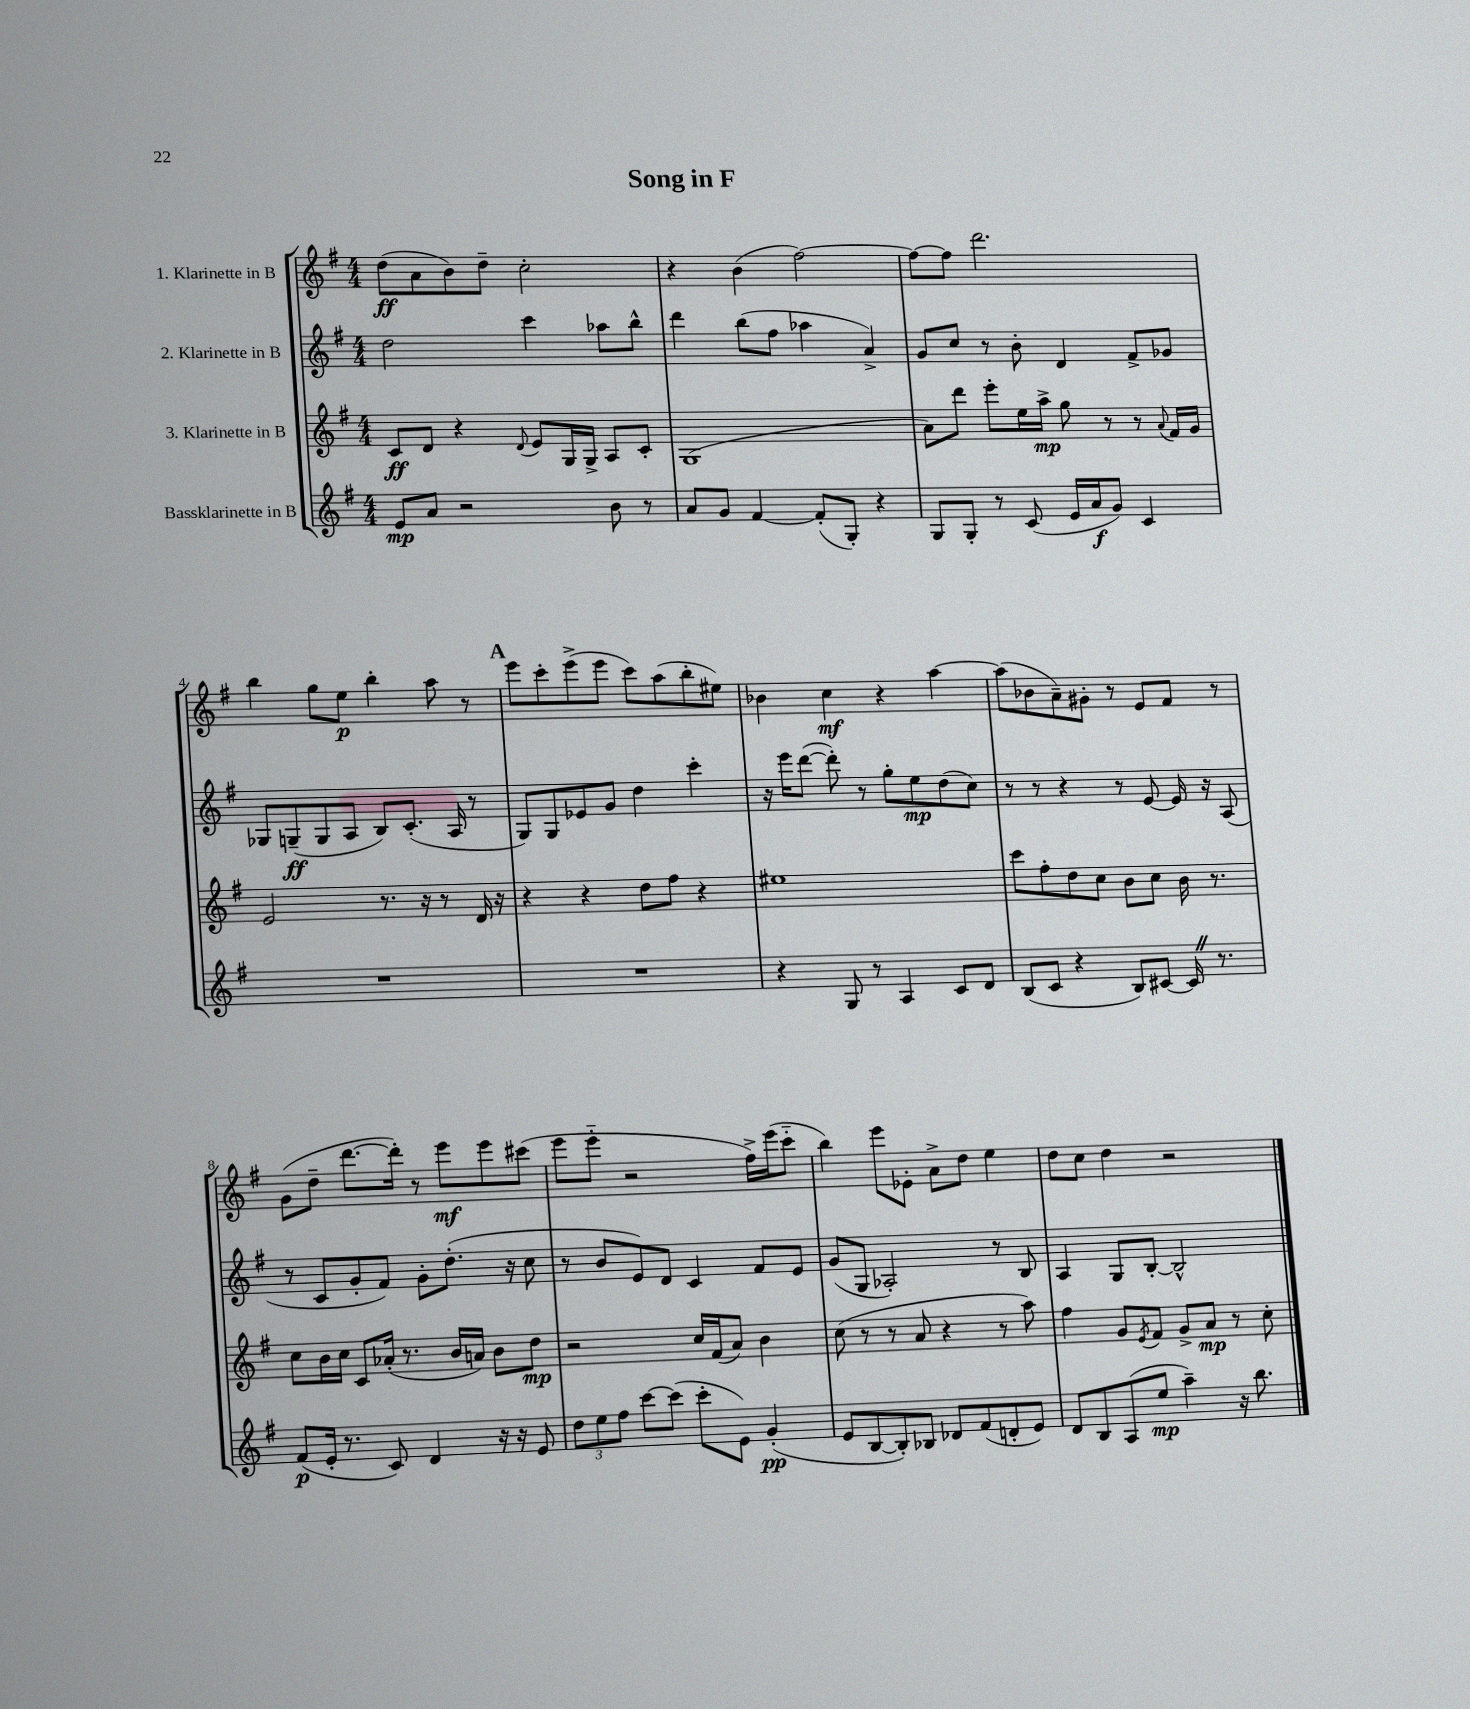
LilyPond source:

\header { title = "Song in F" }
<<
\new StaffGroup <<
\new Staff = "s0" \with { instrumentName = "1. Klarinette in B" } {
    \clef treble \key g \major \numericTimeSignature \time 4/4
    d''8\ff( a'8 b'8) d''8-- c''2-. |
    r4 b'4( fis''2~) |
    fis''8~ fis''8 d'''2. |
    b''4 g''8 e''8\p b''4-. a''8 r8 |
    \mark \markup { \bold "A" } e'''8 c'''8-. e'''8->( e'''8 c'''8) a''8( b''8-. eis''8) |
    bes'4 c''4\mf r4 a''4~ |
    a''8( bes'8 a'8--) gis'8-. r8 e'8 fis'8 r8 |
    g'8( d''8-- d'''8.~ d'''16-.) r8 e'''8\mf e'''8 cis'''8( |
    e'''8 e'''8-_ r2 fis''16->) e'''16( c'''8-_ |
    b''4) e'''8 ees'8-. a'8-> d''8 e''4 |
    d''8 c''8 d''4 r2 \bar "|." |
}
\new Staff = "s1" \with { instrumentName = "2. Klarinette in B" } {
    \clef treble \key g \major \numericTimeSignature \time 4/4
    d''2 c'''4 aes''8 b''8-^ |
    d'''4 b''8( fis''8 aes''4 a'4->) |
    g'8 c''8 r8 b'8-. d'4 fis'8-> ges'8 |
    ges8 g8--\ff( g8 a8 b8) c'8.-.( a16 r8 |
    \mark \markup { \bold "A" } g8) g8 ees'8 g'8 d''4 c'''4-. |
    r16 e'''16 d'''8~( d'''8-.) r8 g''8-. e''8\mp d''8( c''8) |
    r8 r8 r4 r8 e'8~ e'16 r16 a8( |
    r8 c'8 g'8-. fis'8) g'8-. d''8.-.( r16 c''8 |
    r8 b'8 e'8) d'8 c'4 fis'8 e'8 |
    g'8( g8 aes2-.) r8 b8 |
    a4 g8 b8~-. b2-^ \bar "|." |
}
\new Staff = "s2" \with { instrumentName = "3. Klarinette in B" } {
    \clef treble \key g \major \numericTimeSignature \time 4/4
    c'8\ff d'8 r4 \appoggiatura { d'8 } e'8 g16 g16-> a8 c'8-. |
    g1( |
    a'8) d'''8 e'''8-. e''16 a''16->\mp g''8 r8 r8 \appoggiatura { a'8 } fis'16 g'16 |
    e'2 r8. r16 r8 d'16 r16 |
    \mark \markup { \bold "A" } r4 r4 d''8 fis''8 r4 |
    eis''1 |
    c'''8 fis''8-. d''8 c''8 b'8 c''8 b'16 r8. |
    c''8 b'16 c''16 c'8 aes'16-.( r8. b'16 a'16) b'8 d''8\mp |
    r2 c''16 fis'16( a'8) b'4 |
    c''8( r8 r8 a'8 r4 r8 a''8) |
    fis''4 g'8 \acciaccatura { e'8 } fis'8 g'8-> a'8\mp r8 c''8-. \bar "|." |
}
\new Staff = "s3" \with { instrumentName = "Bassklarinette in B" } {
    \clef treble \key g \major \numericTimeSignature \time 4/4
    e'8\mp a'8 r2 b'8 r8 |
    a'8 g'8 fis'4~ fis'8-.( g8-.) r4 |
    g8 g8-. r8 c'8( e'16 a'16\f g'8) c'4 |
    R1 |
    \mark \markup { \bold "A" } R1 |
    r4 g8 r8 a4 c'8 d'8 |
    b8( c'8 r4 b8) cis'8~ cis'16 \once \override BreathingSign.text = \markup { \musicglyph "scripts.caesura.straight" } \breathe r8. |
    fis'8\p( e'16-. r8. c'8) d'4 r16 r16 e'8 |
    \tuplet 3/2 { d''8 e''8 fis''8 } c'''8~ c'''8( c'''8-. e'8) g'4-.\pp( |
    e'8 b8~ b8-.) bes8 des'8 fis'8( d'8-. e'8) |
    d'8 b8 a8( e''8\mp a''4--) r16 b''8. \bar "|." |
}
>>
>>
